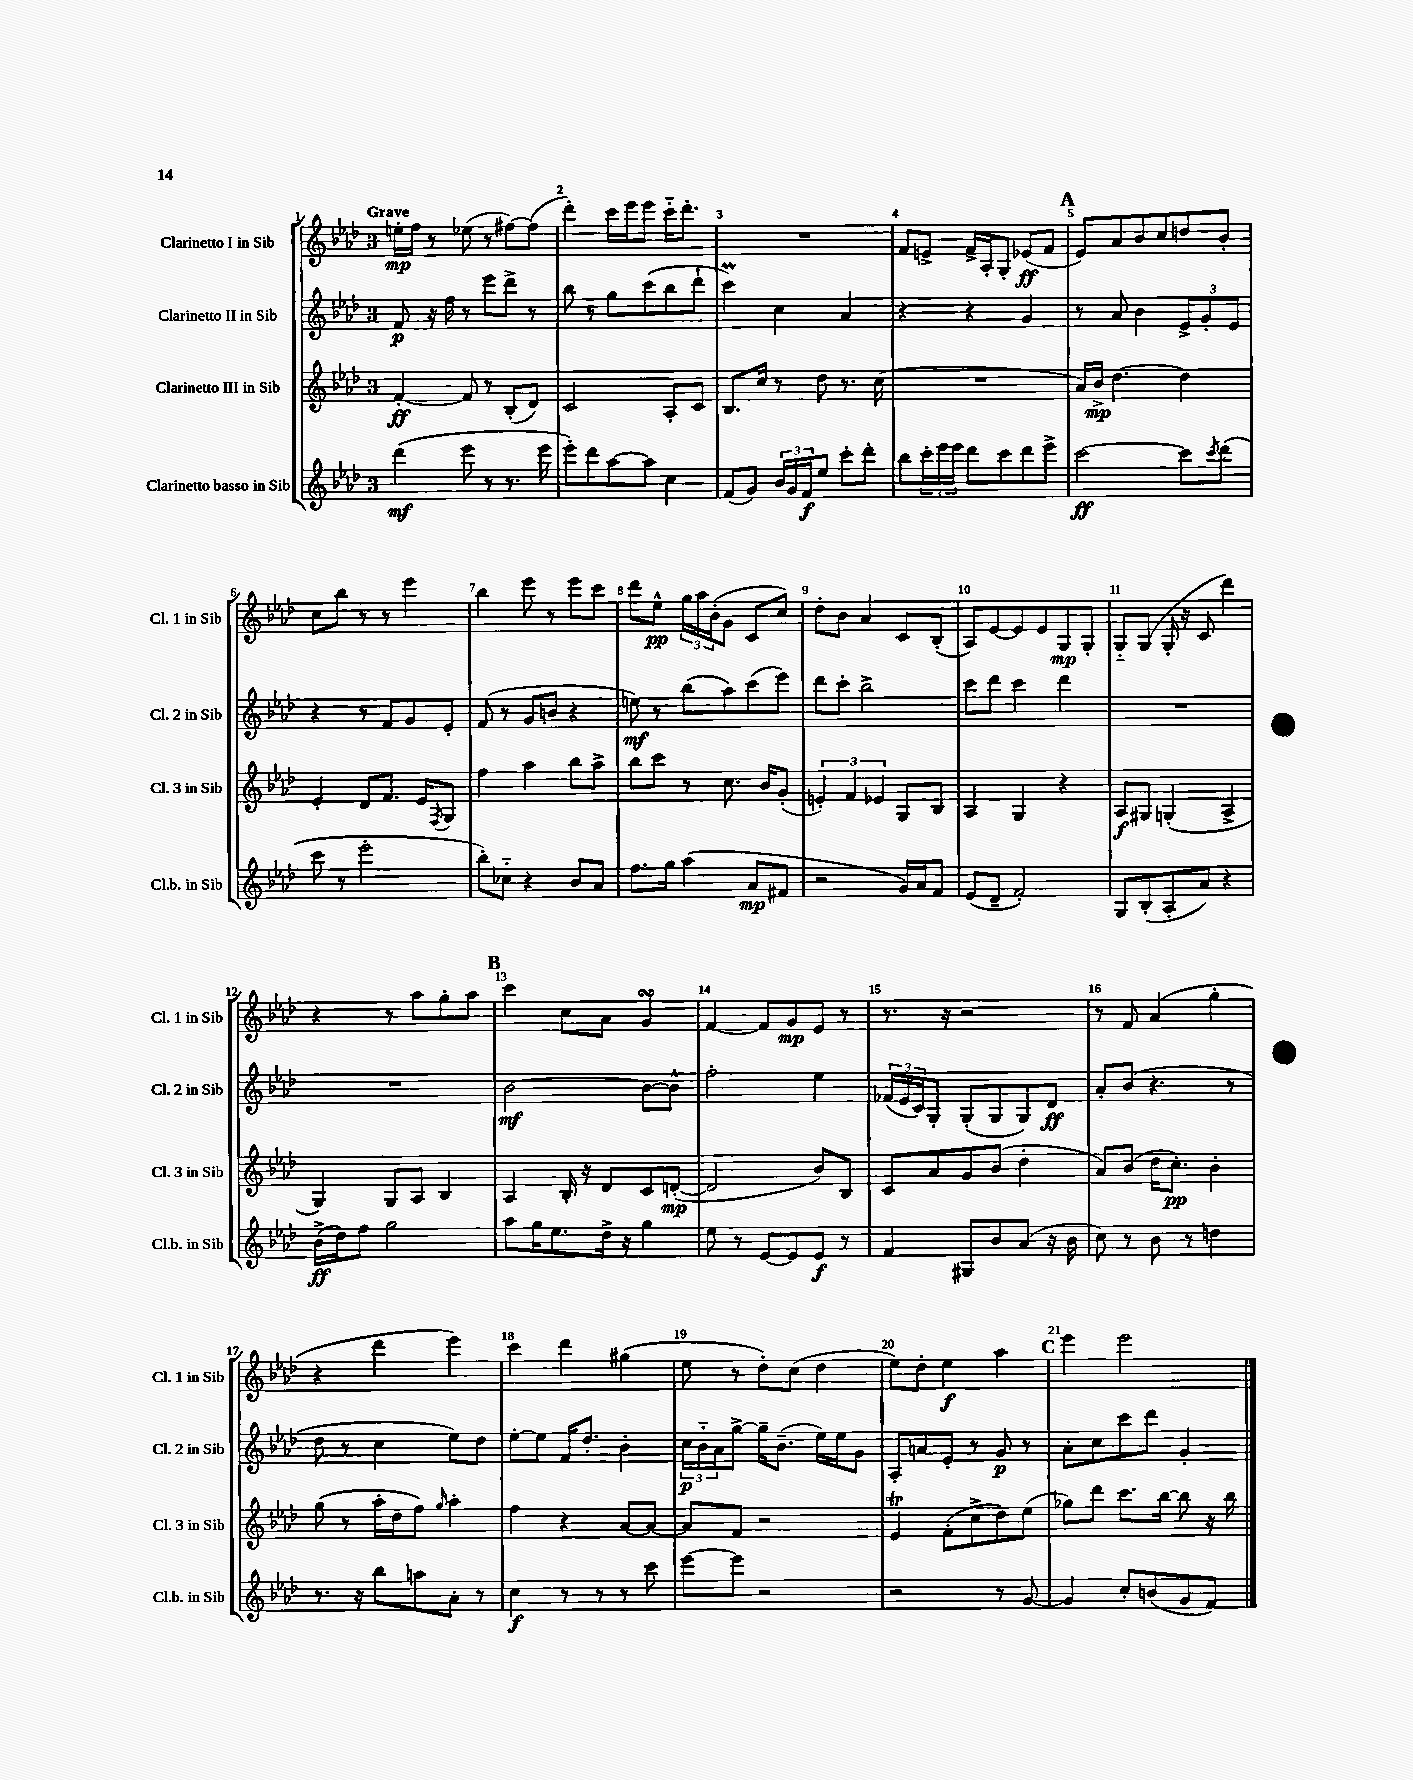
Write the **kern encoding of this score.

**kern	**kern	**kern	**kern
*staff4	*staff3	*staff2	*staff1
*clefG2	*clefG2	*clefG2	*clefG2
*k[b-e-a-d-]	*k[b-e-a-d-]	*k[b-e-a-d-]	*k[b-e-a-d-]
*M3/4	*M3/4	*M3/4	*M3/4
(4ddd-\	[4f'/	8f/	16ee'\LL
.	.	.	16ff\JJ
.	.	16r	8r
.	.	16ff\	.
8eee-\	8f/]	8r	(8ee-\
8r	8r	8eee-\L	8r
8.r	(8B-'/L	8ddd-^\J	[8ff#\L)
.	8d-/J)	8r	(8ff#\]J
16eee-\	.	.	.
=	=	=	=
8eee-'\L)	2c/	8bb-\	4ddd-'\)
8ddd-\	.	8r	.
[8aa-\	.	8gg\L	16ccc\LL
.	.	.	16eee-\J
8aa-\]J	.	(8ccc\	8eee-\J
4cc\	8A-'/L	8bb-\	16ccc'~\LK
.	.	.	8.ddd-'\J
.	8c/J	8ddd-`\J	.
=	=	=	=
(8f/L	8.B-/L	4ccc\)	2.r
8g/J)	.	.	.
.	16cc/Jk	.	.
24b-/LL	8r	4cc\	.
24g/	.	.	.
24f/J	.	.	.
8ee-/J	8dd-\	.	.
8ccc'\L	8.r	4a-/	.
8ddd-'\J	.	.	.
.	(16cc\	.	.
=	=	=	=
8bb-\L	2.r	4r	8f/L
24ccc'\L	.	.	8e^/J
24eee-\	.	.	.
24eee-\JJ	.	.	.
8ddd-\L	.	4r	16f^/LL
.	.	.	16A-'/J
8ccc\	.	.	8G'/J
8ddd-\	.	4g/	(8e-/L
8eee-^\J	.	.	8f/J
=	=	=	=
[2ccc\	16a-/LL)	8r	8e-/L)
.	16b-^/JJ	.	.
.	[4.dd-\	8a-/	8a-/
.	.	4b-\	8b-/
.	.	.	8cc/
8ccc\]L	4dd-\]	12e-^/L	8dd/
.	.	12g'/	.
8qccc/	.	.	.
(8ddd-\J	.	.	8b-'/J
.	.	12e-/J	.
=	=	=	=
8ccc\	4e-'/	4r	8cc\L
8r	.	.	8bb-\J
2eee-'\	8d-/L	8r	8r
.	8.f/J	8f/L	8r
.	.	8g/	4eee-\
.	16e-/LK	.	.
.	8qF/	.	.
.	8G/J	8e-'/J	.
=	=	=	=
8bb-'\L)	4ff\	(8f/	4bb-\
8cc-'~\J	.	8r	.
4r	4aa-\	8g/L	8eee-\
.	.	8b/J	8r
8b-/L	8bb-\L	4r	8eee-\L
8a-/J	8aa-^\J	.	8ccc\J
=	=	=	=
8.ff\L	8bb-\L	8ee\)	8ddd-\L
.	8ccc\J	8r	8ee-^^\J
16gg\Jk	.	.	.
(4aa-\	8r	(8bb-\L	24gg\LL
.	.	.	24aa-\
.	.	.	(24b-'\J
.	8.cc\	8aa-\)	8g\J
8a-/L	.	(8ccc\	8c/L
.	16b-/LK	.	.
8f#/J	(8g'/J	8eee-\J)	8cc/J)
=	=	=	=
2r	6e'/)	8ddd-\L	8dd-'\L
.	.	8ccc'\J	8b-\J
.	6f/	.	.
.	.	2bb-^\	4a-/
.	6e-/	.	.
16g/LL)	8G/L	.	8c/L
16a-/J	.	.	.
8f/J	8B-/J	.	(8B-'/J
=	=	=	=
(8e-/L	4A-/	8ccc\L	8A-/L)
8d-~/J	.	8ddd-\J	[8e-/
2f'/)	4G/	4ccc\	8e-/]
.	.	.	8e-/
.	4r	4ddd-\	8G/
.	.	.	8G'/J
=	=	=	=
8G/L	8A-/L	2.r	8G'~/L
(8B-'/	8G#/J	.	(8G/J
8A-'/	(4G'/	.	16G'/
.	.	.	16r
8a-/J)	.	.	8c/
4r	4A-^/	.	4ddd-\)
=	=	=	=
(16b-^\LL	4G/)	2.r	4r
16dd-\J)	.	.	.
8ff\J	.	.	.
2gg\	8G/L	.	8r
.	8A-/J	.	8aa-\L
.	4B-/	.	8gg'\
.	.	.	8aa-\J
=	=	=	=
8aa-\L	4A-/	[2b-\	4ccc\
16gg\K	.	.	.
8.ee-\	.	.	.
.	16B-'/	.	8cc\L
.	16r	.	.
16dd-^\Jk	8d-/L	.	8a-\J
16r	.	.	.
4gg\	8c/	8b-\_L	4g/
.	([8d'/J	8b-^^\]J	.
=	=	=	=
8ee-\	2d/]	2ff'\	[4f/
8r	.	.	.
[8e-/L	.	.	8f/]L
8e-/]	.	.	8g/
8e-/J	8b-/L)	4ee-\	8e-/J
8r	8B-/J	.	8r
=	=	=	=
4f/	8c/L	(24f-/LL	8.r
.	.	24e-/	.
.	.	24c/J)	.
.	8a-/	8G'/J	.
.	.	.	16r
8G#/L	8g/	(8G'/L	2r
8b-/	(8b-/J	8G/	.
(8a-/J	4dd-'\	8G/)	.
16r	.	8d-/J	.
16b-\	.	.	.
=	=	=	=
8cc\)	8a-/L)	8a-'/L	8r
8r	(8b-/J	(8b-/J	8f/
8b-\	16dd-\LK	4.r	(4a-/
.	8.cc'\J)	.	.
8r	.	.	.
4dd\	4b-'\	.	4gg'\
.	.	8r	.
=	=	=	=
8.r	(8gg\	8dd-\	4r
.	8r	8r	.
16r	.	.	.
8bb-\L	16aa-'\LL	4cc\	4ddd-\
.	16dd-\J	.	.
8aa\	8ff\J)	.	.
.	16qqgg/	.	.
8a-'\J	4aa-'\	8ee-\L)	4eee-\)
8r	.	8dd-\J	.
=	=	=	=
4cc\	4ff\	[8ee-'\L	4ccc\
.	.	8ee-\]J	.
8r	4r	16f/LK	4ddd-\
.	.	8.dd-'/J	.
8r	.	.	.
8r	[8a-/L	4b-'\	(4gg#\
8ccc\	8a-/_J	.	.
=	=	=	=
[8eee-\L	8a-/]L	24cc\LL	8ee-\
.	.	24b-'~\	.
.	.	24a-\J	.
8eee-\]J	8f/J	[8gg^\J	8r
2r	2r	16gg~\]LK	8dd-'\L)
.	.	(8.b-~\J	.
.	.	.	(8cc\J
.	.	16ee-\LL)	4dd-\
.	.	16ee-\J	.
.	.	8g\J	.
=	=	=	=
2r	4e-/	8A-'/L	8ee-\L)
.	.	8a/	8dd-'\J
.	(8f'\L	8e-'/J	4ee-\
.	8cc^\	8r	.
8r	8dd-\)	8g/	4aa-\
[8g/	(8ee-\J	8r	.
=	=	=	=
4g/]	8gg-\L)	8a-'\L	4eee-\
.	8ddd-\J	8cc\	.
8cc'/L	8.ccc\L	8ccc\	2eee-\
(8b/	.	8ddd-\J	.
.	[16bb-\Jk	.	.
8g/	8bb-\]	4g'/	.
8f/J)	16r	.	.
.	16bb-\	.	.
==	==	==	==
*-	*-	*-	*-
